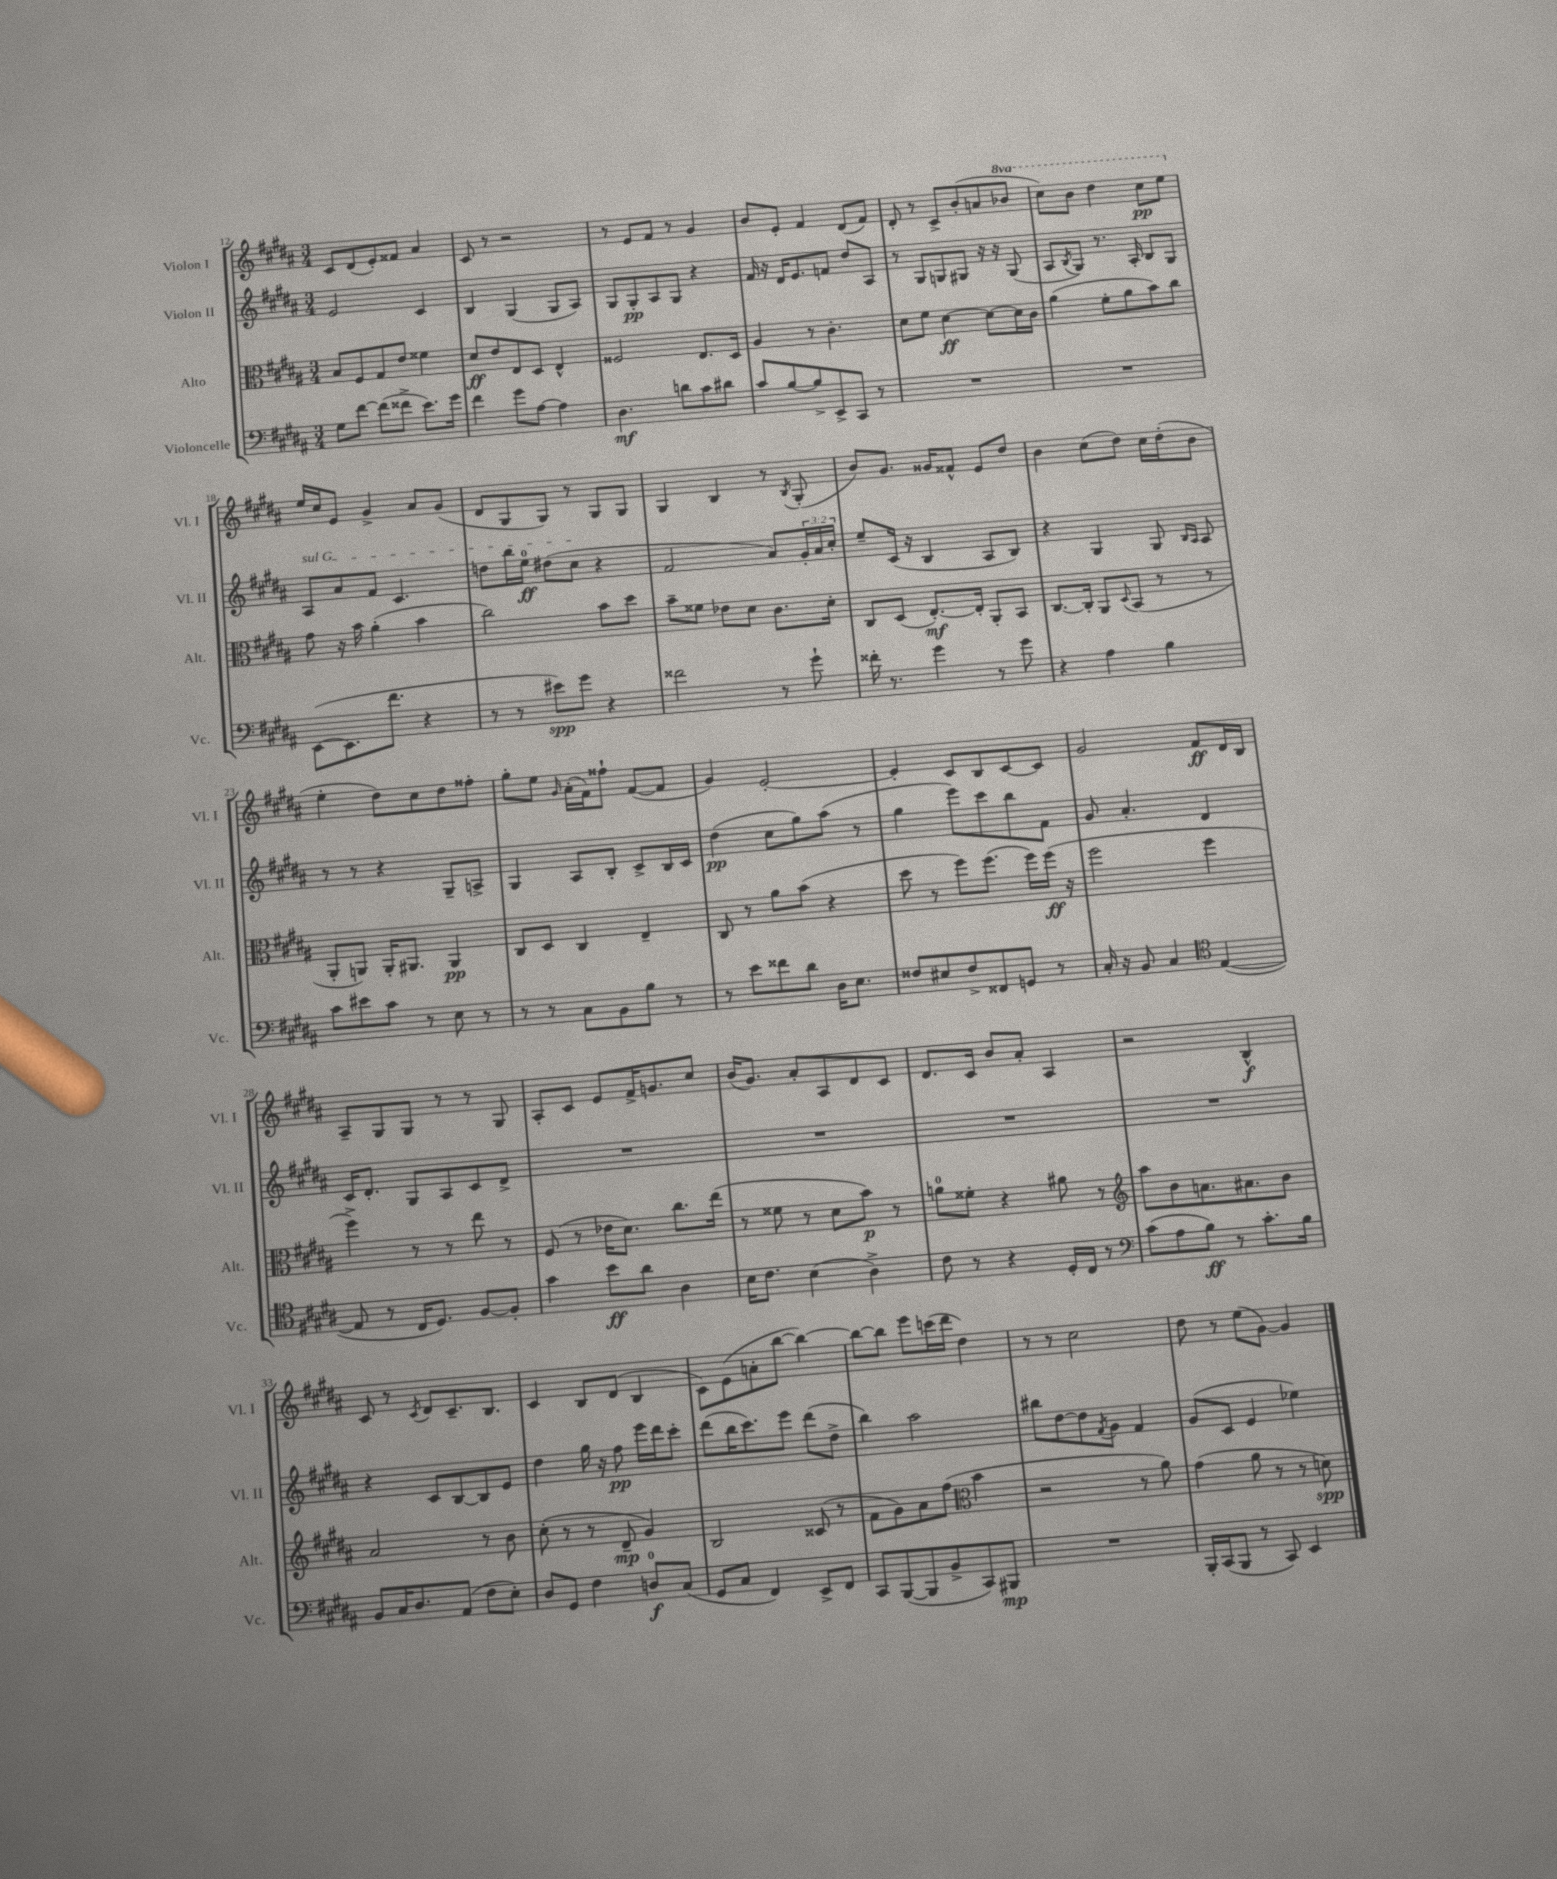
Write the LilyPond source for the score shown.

<<
\new StaffGroup <<
\new Staff = "s0" \with { instrumentName = "Violon I" shortInstrumentName = "Vl. I" } {
    \clef treble \key b \major \numericTimeSignature \time 3/4 \set Staff.ottavationMarkups = #ottavation-simple-ordinals
    cis'8 dis'8( e'8-.) fisis'8 ais'4 |
    cis'8 r8 r2 |
    r8 e'8 fis'8 r8 gis'4 |
    b'8 e'8-. fis'4 dis'8( fis'8) |
    dis'8-. r8 cis'8-> b'8-.( a'8 \ottava #1 bes''8 |
    cis'''8) b''8 dis'''4 cis'''8\pp e'''8 \ottava #0 |
    e''16 cis''16 e'8 gis'4-> ais'8 gis'8( |
    dis'8 gis8 gis8) r8 gis8 gis8 |
    gis4 b4 r8 \acciaccatura { b8 } gis8-.( |
    b'8) gis'8. gisis'16 fisis'8-^ e'8 dis''8 |
    b'4 cis''8( dis''8) cis''16 dis''16-.( b'8 |
    e''4-. dis''8) cis''8 dis''8 fisis''8-. |
    gis''8-. e''8 \grace { gis'16 } ais'16-.( fis'16) fisis''8-! fis'8~( fis'8 |
    gis'4) e'2~-. |
    e'4-. cis'8 b8 cis'8~ cis'8 |
    gis'2 fis'8\ff dis'16 b16 |
    ais8-- gis8 gis8 r8 r8 gis8 |
    ais8-. cis'8 e'8 fis'16-> g'8. cis''8 |
    b'16( gis'8.) ais'8-. ais8 dis'8 cis'8 |
    dis'8. cis'16 b'8 ais'8-. ais4 |
    r2 b4-^\f |
    cis'8 r8 \acciaccatura { cis'8 } dis'8 cis'8.-- b8. |
    cis'4 b8 dis'8( b4 |
    cis'8) e'8( a'8-. b''8~ b''4~) |
    b''8~ b''8 e'''8 c'''16( dis'''16 dis''4) |
    r8 r8 cis''2 |
    dis''8 r8 e''8( gis'8~) gis'4 \bar "|." |
}
\new Staff = "s1" \with { instrumentName = "Violon II" shortInstrumentName = "Vl. II" } {
    \clef treble \key b \major \numericTimeSignature \time 3/4 \override Staff.TupletNumber.text = #tuplet-number::calc-fraction-text
    e'2 cis'4 |
    b4 gis4( gis8 ais8) |
    gis8 gis8-.\pp ais8 gis8 r4 |
    fis'16 r16 dis'16 e'8. f'8 dis''8 ais8 |
    r8 gis8 g8 gis8 r16 r16 gis8( |
    ais8 \acciaccatura { b8 } gis8) r8. ais16-. b8 gis8 |
    \once \override TextSpanner.bound-details.left.text = \markup { \italic "sul G" } ais8\startTextSpan ais'8 fis'8 cis'4. |
    d''8 b''16 e''16-0\ff dis''8( cis''8\stopTextSpan r4 |
    fis'2 ais'8) \tuplet 3/2 { gis'16-. ais'16 cis''16-. } |
    e''8-- cis'16( r16 b4 ais8 b8) |
    r4 gis4 gis8 \grace { b16 ais16 } ais8 |
    r8 r8 r4 gis8-- a8-> |
    gis4 ais8 b8-. cis'8-> b16 cis'16 |
    dis''4\pp( cis''8 gis''8) ais''8( r8 |
    gis''4 e'''8) cis'''8 b''8 fis'8 |
    gis'8 ais'4.-. dis'4 |
    cis'16 dis'8.-. gis8 ais8 cis'8 dis'8-> |
    R2. |
    R2. |
    R2. |
    R2. |
    r4 cis'8 b8~ b8 e'8 |
    dis''4 gis''16 r16 fis''8\pp e'''16 dis'''16 cis'''8-. |
    dis'''8( b''16 cis'''8.) e'''8 dis'''8( dis''8-> |
    b''4) ais''2 |
    bis''8 dis''8~ dis''8 \acciaccatura { fis'8 } gis'8 fis'4 |
    gis'8( cis'8 e'4 ees''4) \bar "|." |
}
\new Staff = "s2" \with { instrumentName = "Alto" shortInstrumentName = "Alt." } {
    \clef alto \key b \major \numericTimeSignature \time 3/4
    b8 fis8 gis8 e'8 fisis'4 |
    dis'8\ff e'8 e8 dis8 e4-^ |
    fisis2 e8. dis16 |
    ais4 r8 cis'4.-. |
    dis'8 fis'8 dis'4~\ff dis'8~ dis'16 cis'16 |
    ais'4( fis'8-. ais'8 b'8) cis''8 |
    gis'8 r16 b'16 ais'4-.( b'4 |
    cis''2) b'8 dis''8 |
    b'8-- fisis'8 ees'8 dis'8 cis'8. dis'16-. |
    cis8 dis8( e8.~-.\mf) e16-. ais,8-. b,8 |
    cis8.~ cis16-. ais,8 \appoggiatura { dis8 } b,8( r8 r8 |
    ais,8-. a,8) a,16-. ais,8. ais,4\pp |
    cis8 dis8 cis4 e4-- |
    cis8 r8 ais'8 b'8( r4 |
    dis''8 r8 fis''8) fis''8.( fis''16) fis''16\ff( r16 |
    fis''2 fis''4 |
    fis''4->) r8 r8 e''8 r8 |
    fis8( r8 ees'16 dis'8.) cis''8. e''16( |
    r8 fisis'8 r8 dis'8 b'8\p) r8 |
    a'8-0 fisis'8-. r4 ais'8 r8 |
    \clef treble ais''8 b'8 a'8. ais'8. b'8 |
    ais'2 r8 b'8 |
    cis''8-.( r8 r8 dis'8--\mp gis'4) |
    b2 cisis'8( r8 |
    fis'8 gis'8) ais'8 fis''8( \clef alto b'4 |
    r2 r8 ais'8) |
    gis'4( ais'8 r8 r8 d'8\spp) \bar "|." |
}
\new Staff = "s3" \with { instrumentName = "Violoncelle" shortInstrumentName = "Vc." } {
    \clef bass \key b \major \numericTimeSignature \time 3/4
    gis8 fis'8~ fis'8( fisis'8-> e'8.) gis'16 |
    fis'4 gis'8 ais8~ ais4 |
    dis4.\mf d'8 cis'8 dis'8 |
    cis'8 b8~ b8-> e,8-> cis,8 r8 |
    R2. |
    R2. |
    e,8~( e,8. fis'8. r4 |
    r8 r8 eis'8\spp) gis'8 r4 |
    fisis'2 r8 gis'8-! |
    fisis'16-. r8. gis'4 r8 gis'8 |
    r4 ais4 b4 |
    cis'8 eis'8 cis'8 r8 e8 r8 |
    r8 r8 cis8 b,8 b8 r8 |
    r8 e'8 fisis'8 dis'8 dis16 e8. |
    fisis8 eis8 fisis8-> fisis,8 g,8 r8 |
    cis16-. r16 b,8 cis4 \clef tenor e4~( |
    e8 r8 cis16 dis8.) fis8~ fis8-. |
    gis'4 b'8\ff ais'8 ais4 |
    b16 cis'8. b4( ais4->) |
    cis'8 r8 r4 dis16-. cis16 r8 |
    \clef bass cis'8( ais8 b8\ff) r8 cis'8.-. b16 |
    b,8 cis16 dis8. ais,8( fis8 e8-.) |
    dis8 gis,8 fis4 d8-0\f cis8( |
    gis,8 cis8 fis,4) e,8-> fis,8 |
    cis,8 b,,8~( b,,8 b,8-> cis,8) bis,,8\mp |
    R2. |
    b,,16-. cis,16( b,,8 r8 cis,8) e,4 \bar "|." |
}
>>
>>
\layout { \context { \Score currentBarNumber = #12 } }
